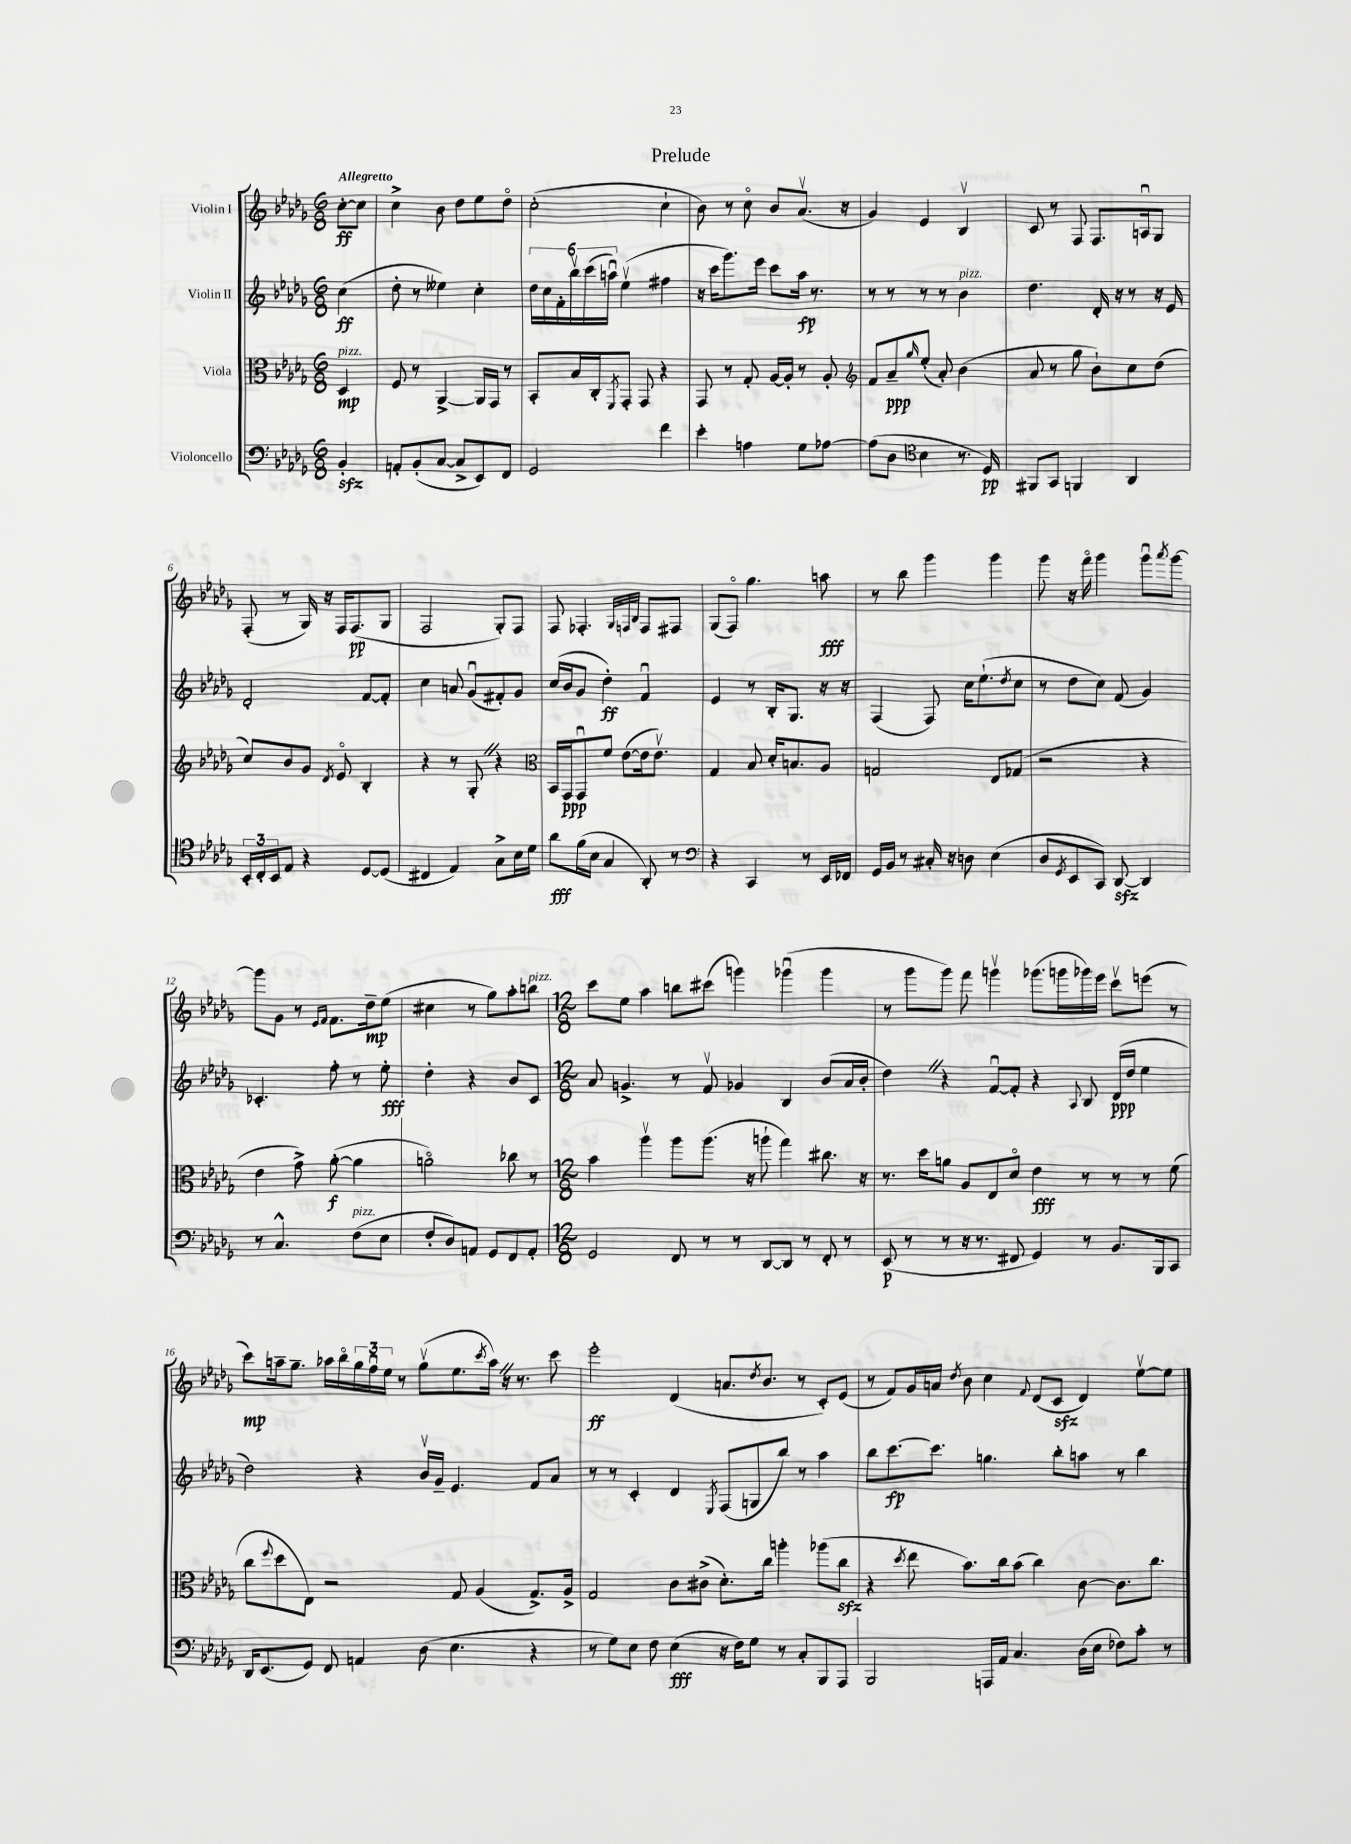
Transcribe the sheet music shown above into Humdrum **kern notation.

**kern	**kern	**kern	**kern
*staff4	*staff3	*staff2	*staff1
*clefF4	*clefC3	*clefG2	*clefG2
*k[b-e-a-d-g-]	*k[b-e-a-d-g-]	*k[b-e-a-d-g-]	*k[b-e-a-d-g-]
*M6/8	*M6/8	*M6/8	*M6/8
4BB-'	4D-	(4cc	[8cc'
.	.	.	8cc]
=	=	=	=
8AA'	8F	8dd-'	4cc^
(8BB-'	8r	8r	.
[8C	[4AA-^	4ee--)	8b-
8C^]	.	.	8dd-
8EE-)	16AA-]	4cc'	8ee-
.	16GG-	.	.
8FF	8r	.	8dd-o
=	=	=	=
2GG-	8BB-'	24dd-	(2cc'
.	.	24cc	.
.	.	24f'	.
.	16B-	24bb-v	.
.	.	(24ccc	.
.	16C'	.	.
.	.	24aau)	.
.	8qFF	.	.
.	8GG-'	(4ee-v	.
.	8GG-	.	.
4f	4r	4ff#	4cc`
=	=	=	=
4e-'	8GG-	16r	8b-)
.	.	16ccc	.
.	8r	8.ggg-)	8r
4A	8G-'	.	8cco
.	.	16eee-	.
.	[16A-	8ccc	8b-
.	16A-']	.	.
8G-	8r	16aa-	(8.a-v
.	.	8.r	.
[8A-	8A-'	.	.
.	.	.	16r
=	=	=	=
*	*clefG2	*	*
(8A-]	8f	8r	4g-)
8D-	8a-~	8r	.
*clefC4	*	*	*
.	16qqgg-	.	.
4B-	(8ee-'	8r	4e-
.	8a-')	8r	.
8.r	(4b-	4b-	4B-v
16D-)	.	.	.
=	=	=	=
8FF#	8a-	4.dd-	8c
8GG-	8r	.	8r
4FF	8gg-	.	8F
.	8b-`)	16d-'	8.F
.	.	16r	.
4AA-	8cc	8r	.
.	.	.	16Au
.	(8dd-	16r	8G-
.	.	16e-	.
=	=	=	=
24BB-'	8cc)	2d-'	(8F'
24C'	.	.	.
24BB-	.	.	.
8E-	8b-	.	8r
4r	8g-	.	16G-)
.	.	.	16r
.	8qd-	.	.
.	8e-o	.	16F
.	.	.	(8.F
[8D-	4B-'	[8f	.
(8D-]	.	8f']	8G-
=	=	=	=
4C#	4r	4cc	2F
4E-)	8r	8a	.
.	8G-'	(8g-u	.
8G-^	4r	8f#')	8G-')
16B-	.	8g-	8F
16d-	.	.	.
=	=	=	=
*	*clefC3	*	*
8a-	16BB-	(16cc	8F
.	16GG-	16b-	.
(16f	8GG-u	8g-	4.F-'
16B-	.	.	.
4G-	8f	4dd-')	.
.	([8e-	.	.
.	.	.	32qqG-
.	.	.	32qqF
.	.	.	32qqB-
8AA-')	16e-]	4fu	8F
.	8.e-v)	.	.
8r	.	.	8F#
=	=	=	=
*clefF4	*	*	*
4r	4G-	4e-	(8G-
.	.	.	8Fo)
4CC	8B-	8r	4.gg-
.	16d-'	16B-'	.
.	8.B	8.G-	.
8r	.	.	.
16EE-	8A-	16r	8aa
16FF-	.	16r	.
=	=	=	=
16GG-	2G	(4F	8r
16BB-	.	.	.
8r	.	.	8bb-
16C#'	.	8F)	4ggg-
16r	.	.	.
8D	.	16cc	.
.	.	(8.ee-`	.
(4E-	8E-	.	4ggg-
.	.	8qdd-	.
.	(8G-	8cc	.
=	=	=	=
8D-	2r	8r	8ggg-
8qGG-	.	.	.
8EE-	.	8dd-	16r
.	.	.	16fffo
8CC)	.	8cc)	4ggg-
[8DD-	.	(8f	.
4DD-]	4r	4g-)	8ggg-u
.	.	.	8qaaa-
.	.	.	[8ggg-
=	=	=	=
8r	4e-	4.c-'	8ggg-]
4.C^^	.	.	8g-
.	8g-^)	.	8r
.	.	.	16qqe-
.	.	.	16qqf
.	([8a-'	8ff'	8.f
(8F	4a-]	8r	.
.	.	.	16dd-~
8E-	.	8ee-'	(8ee-
=	=	=	=
8F'	2ao)	4dd-'	4cc#
8D-)	.	.	.
8AA	.	4r	8r
8GG-	.	.	8gg-)
8FF	8cc-	8b-	8aa-'
8AA'	8r	8c	8bb
=	=	=	=
*M12/8	*M12/8	*M12/8	*M12/8
2GG-	4b-	8a-	8ccc
.	.	4.g^	8ee-
.	4aa-v	.	4aa-
8FF	8aa-	8r	8bb
8r	(8.aa-	8fv	(8ccc#
8r	.	4g-	4ggg)
.	16r	.	.
[8DD-	8aa`	.	.
8DD-]	4gg-)	4B-	(4ggg-u
8r	.	.	.
8FF'	8.cc#	(8b-	4ggg-
8r	.	16a-	.
.	16r	16b-'	.
=	=	=	=
(8EE-	8.r	4dd-)	8r
8r	.	.	8ggg-
.	16dd-	.	.
8r	8a	4r	8ggg-)
16r	8A-	.	8fff
8.r	.	.	.
.	8E-	[8fu	4gggv
8FF#	8d-o	8f']	.
4GG-)	4e-	4r	(8.ggg-
.	.	.	16ggg
.	.	8qqA-	.
8r	8r	8B-	16ggg-)
.	.	.	16eee-
8.BB-	8r	(16d-	8cccv
.	.	16dd-	.
.	8r	4ee-	(8eee
16BBB-	.	.	.
8CC	(8f	.	8r
=	=	=	=
16DD-	8cc	2dd-)	8ccc)
(8.EE-	.	.	.
.	8qqff	.	.
.	8dd-	.	16aa~
.	.	.	8.gg-~
8GG-)	8E-)	.	.
8FF	2r	.	16aa-
.	.	.	16bb-o
4AA	.	4r	24gg-
.	.	.	24ffu
.	.	.	24ee-
.	.	.	8r
(8D-	.	16b-v	(8gg-v
.	.	16g-~	.
4.E-	8G-	4.e-	8.ee-
.	(4A-	.	.
.	.	.	8qccc
.	.	.	16aa-)
.	.	.	16r
.	.	.	8.r
4r	8.G-^)	8f	.
.	.	8a-	8ccc
.	16A-^	.	.
=	=	=	=
8r	2G-	8r	2eee-'
8G-)	.	8r	.
8E-	.	4c'	.
8F	.	.	.
(4E-	8c	4d-	(4d-
.	(8c#^	.	.
.	.	8qE-	.
16r	8.d-')	(8F	8.a
16F)	.	.	.
8G-	.	8G	.
.	.	.	8qdd-
.	16cc	.	8.b-
8r	4aa'	8bb-)	.
8C'	.	8r	8r
8BBB-	(8aa-	4aa-	8c')
8AAA-	8cc	.	(8e-
=	=	=	=
2BBB-	4r	8bb-	8r
.	.	[8.ccc	8f)
.	8qdd-	.	.
.	8ee-	.	16g-
.	.	8.ccc]	16a
.	.	.	8qdd-
.	8.b-)	.	8b-
16AAA	.	4.gg	4cc
16AA-	16cc	.	.
4.C	(8b-	.	.
.	.	.	8qqf
.	4cc)	.	(8d-
.	.	8bb-'	8c
(16D-	[8c	8aa	4d-)
16E-	.	.	.
8F-)	8.c]	8r	.
8c'	.	4bb-	[8ee-v
.	8.cc	.	.
8r	.	.	8ee-]
==	==	==	==
*-	*-	*-	*-
